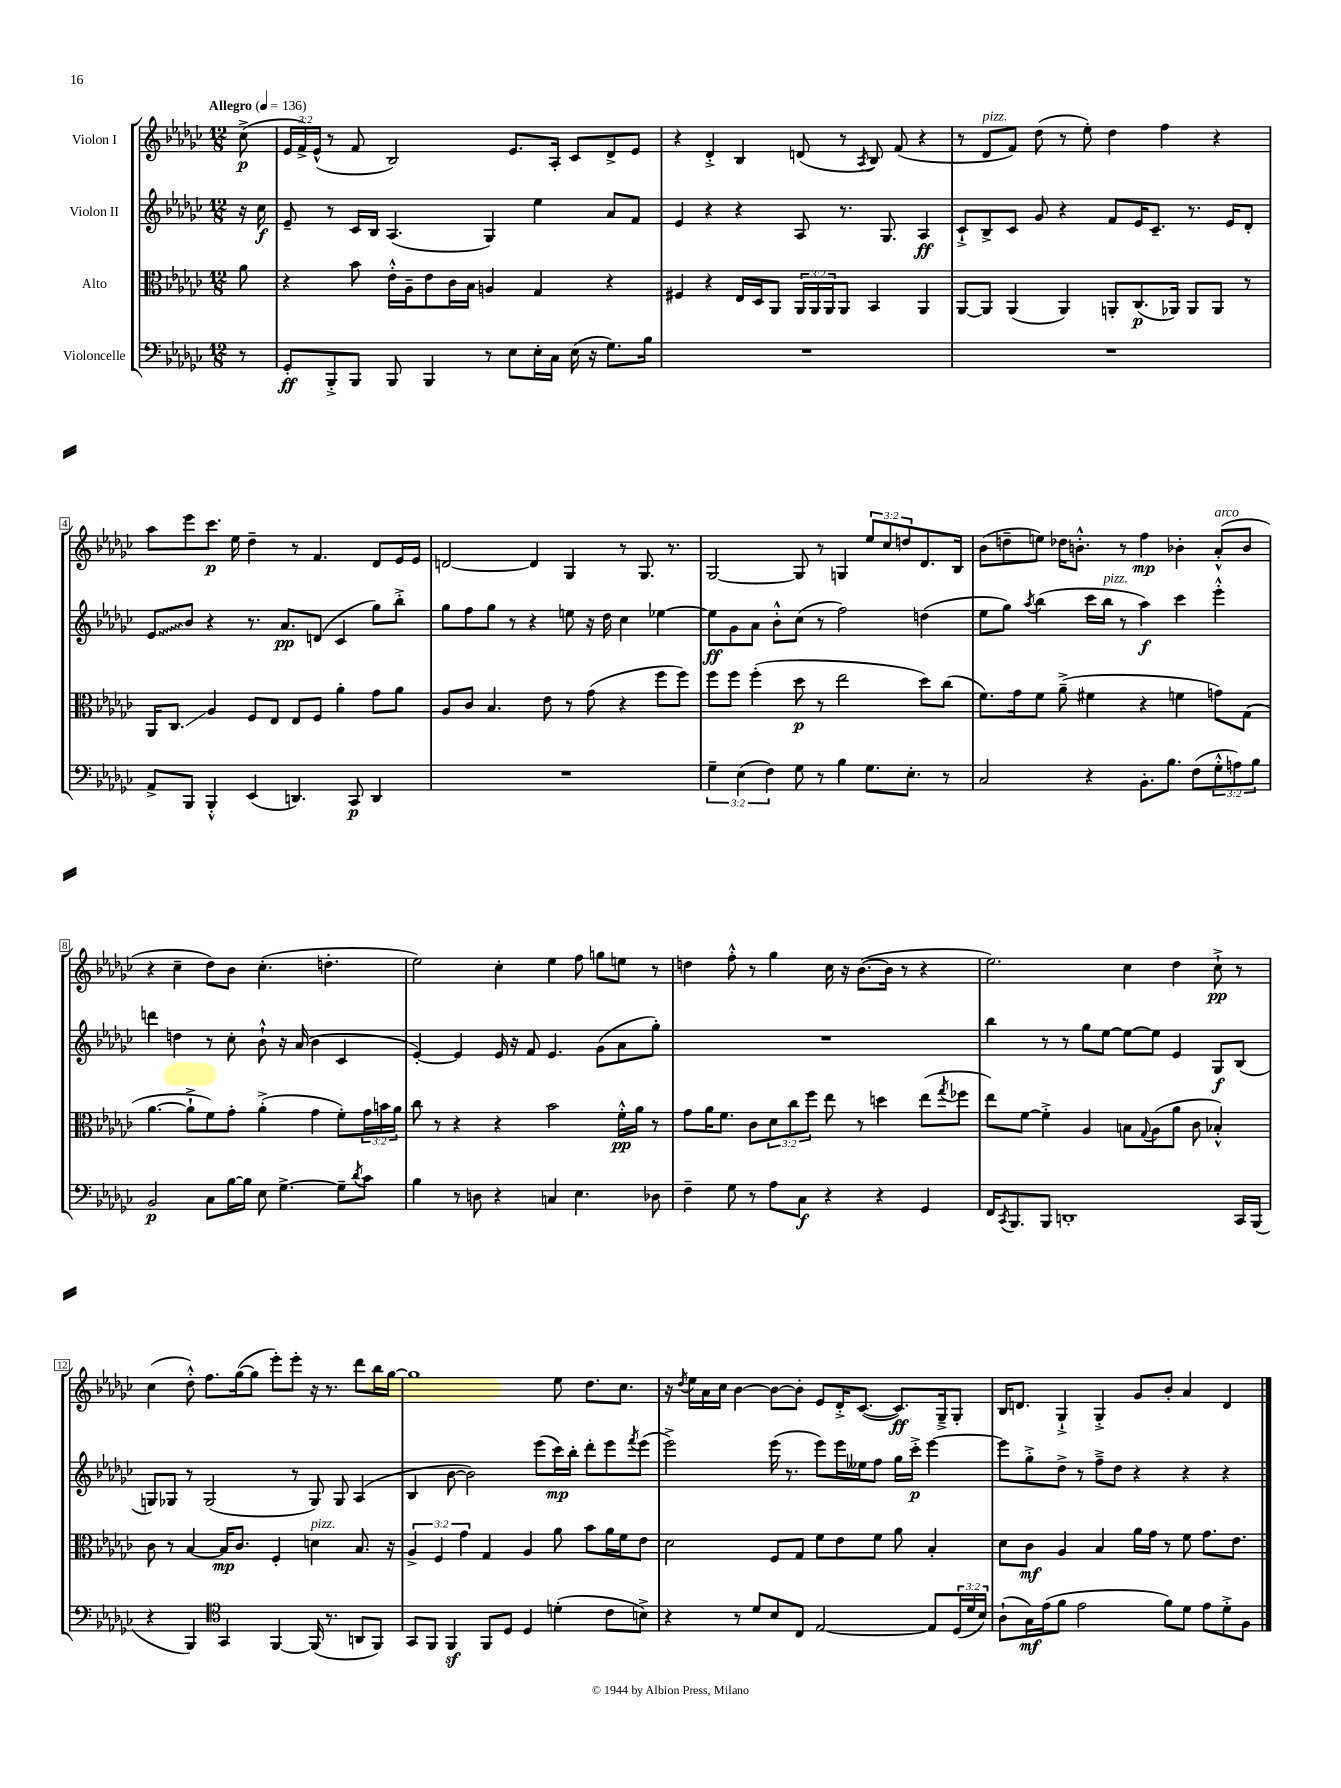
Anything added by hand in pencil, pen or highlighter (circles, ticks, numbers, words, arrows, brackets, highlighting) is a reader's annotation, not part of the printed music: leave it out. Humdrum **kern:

**kern	**kern	**kern	**kern
*staff4	*staff3	*staff2	*staff1
*clefF4	*clefC3	*clefG2	*clefG2
*k[b-e-a-d-g-c-]	*k[b-e-a-d-g-c-]	*k[b-e-a-d-g-c-]	*k[b-e-a-d-g-c-]
*M12/8	*M12/8	*M12/8	*M12/8
*MM136	*MM136	*MM136	*MM136
8r	8a-	16r	(8cc-^
.	.	16cc-	.
=	=	=	=
8GG-'	4r	8e-~	24e-
.	.	.	24f^)
.	.	.	(24e-^^
8BBB-'^	.	8r	8r
8BBB-	8b-	16c-	8f
.	.	16B-	.
8BBB-	16e-'^^	(4.A-	2B-)
.	16A-~	.	.
4BBB-	8e-	.	.
.	16c-	.	.
.	16B-	.	.
8r	4A	4G-)	.
8E-	.	.	8.e-
16E-'	4G-	4ee-	.
16C-	.	.	16A-'
(16E-	.	.	8c-
16r	.	.	.
8.G-)	4r	8a-	8d-^
.	.	8f	8e-
16B-	.	.	.
=	=	=	=
1.r	4F#	4e-	4r
.	4r	4r	4d-'^
.	16E-	4r	4B-
.	16D-	.	.
.	8AA-	.	.
.	24AA-	8A-	(8d
.	24AA-	.	.
.	24AA-	.	.
.	8AA-	8.r	8r
.	.	.	8qA-
.	4BB-	.	8B-)
.	.	8.G-	.
.	.	.	(8f
.	4AA-	4A-	4r
=	=	=	=
1.r	[8AA-	8c-`^	8r
.	8AA-]	8B-^	8d-
.	(4AA-	8c-	8f)
.	.	8g-	(8dd-
.	4AA-)	4r	8r
.	.	.	8ee-')
.	8AA'	8f	4dd-
.	(8.C-	16e-	.
.	.	8.c-~	.
.	.	.	4ff
.	16AA-)	.	.
.	8AA-	8.r	.
.	8AA-	.	4r
.	.	16e-	.
.	8r	8d-'	.
=	=	=	=
8AA-^	16AA-	8e-	8aa-
.	8.C-	.	.
8BBB-	.	8b-	8eee-
4BBB-'^^	4A-	4r	8.ccc-
.	.	.	16ee-
(4EE-	8F	8.r	4dd-~
.	8E-	.	.
.	.	8.a-	.
4.DD)	8E-	.	8r
.	8F	(8d	4.f
.	4a-'	4c-	.
8CC-	.	.	.
4DD	8g-	8gg-)	8d-
.	8a-	8bb-'^	16e-
.	.	.	16e-
=	=	=	=
1.r	8A-	8gg-	[2d
.	8c-	8ff	.
.	4.B-	8gg-	.
.	.	8r	.
.	.	4r	4d]
.	8e-	.	.
.	8r	8ee	4G-
.	(8g-	16r	.
.	.	16dd-	.
.	4r	4cc-	8r
.	.	.	8.G-
.	8ff	[4ee-	.
.	.	.	8.r
.	8ff)	.	.
=	=	=	=
6G-~	8ff	8ee-]	[2G-
.	8ff	8g-	.
(6E-	.	.	.
.	(4ff'	8a-	.
6F)	.	.	.
.	.	8b-'^^	.
8G-	8dd-	(8cc-	8G-]
8r	8r	8r	8r
4B-	2ee-	2ff)	4G
8.G-	.	.	12ee-
.	.	.	12cc-
.	.	.	12dd
8.E-'	.	.	.
.	8dd-)	(4dd	8.d-
8r	(8cc-	.	.
.	.	.	16B-
=	=	=	=
2C-	8.f)	8ee-	(8b-
.	.	8gg-)	8dd~
.	16g-	.	.
.	.	8qaa-	.
.	8f	(4bb-	8ee)
.	(8a-~^	.	16dd-
.	.	.	8.b'^^
4r	4f#	16ccc-	.
.	.	16bb-	.
.	.	8r	8r
8.BB-'	4r	4aa-)	4ff
8.B-	.	.	.
.	4f	4ccc-	4b-'
(8F	.	.	.
12G-'^^	8g)	4eee-'^^	(8a-'^^
12A)	.	.	.
.	(8G-	.	8b-
12B-	.	.	.
=	=	=	=
2BB-	[4.a-	4ddd	4r
.	.	4dd	4cc-~
.	8a-`^]	.	.
8C-	8f)	8r	8dd-)
[16B-	8g-'	8cc-'	8b-
16B-]	.	.	.
8E-	(4a-'^	8b-`^^	(4.cc-'
[4.G-^	.	16r	.
.	.	(16a-	.
.	4g-	4b-	.
.	.	.	4.dd'
8G-~]	8f')	4c-	.
8qd-	.	.	.
8c-	24g-	.	.
.	24b	.	.
.	24a-	.	.
=	=	=	=
4B-	8cc-	[4e-')	2ee-)
.	8r	.	.
8r	4r	4e-]	.
8D	.	.	.
4r	4r	16e-	4cc-'
.	.	16r	.
.	.	8f	.
4C	2b-	4.e-	4ee-
4.E-	.	.	8ff
.	.	(8g-	8gg
.	16f'^^	8a-	8ee
.	16a-	.	.
8D-	8r	8gg-')	8r
=	=	=	=
4F~	8g-	1.r	4dd
.	16a-	.	.
.	8.f	.	.
8G-	.	.	8ff'^^
8r	8c-	.	8r
8A-	12d-	.	4gg-
.	12cc-	.	.
8C-	.	.	.
.	12ff	.	.
4r	8ee-	.	16cc-
.	.	.	16r
.	8r	.	([8.b-
4r	4dd	.	.
.	.	.	16b-]
.	.	.	8r
4GG-	(8ee-	.	4r
.	8qgg-	.	.
.	8ff-	.	.
=	=	=	=
16FF	8ee-)	4bb-	2.ee-)
8qCC-	.	.	.
8.BBB-	.	.	.
.	[8f	.	.
8BBB-	4f'^]	8r	.
1DD'	.	8r	.
.	4A-	8gg-	.
.	.	[8ee-	.
.	8B	8ee-_	4cc-
.	8qqG-	.	.
.	(8A-	8ee-]	.
.	8a-	4e-	4dd-
.	8c-	.	.
.	4B-'^^)	8G-	8cc-`^
16CC-	.	(8B-	8r
(16BBB-	.	.	.
=	=	=	=
4r	8c-	8G)	(4cc-
.	8r	8G-	.
4BBB-)	[4B-	8r	8dd-'^^)
.	.	(2G-	8.ff
*clefC4	*	*	*
4GG-	16B-]	.	.
.	8.c-	.	([16gg-
.	.	.	8gg-]
[4FF	4F'	.	8eee-')
.	.	8r	8eee-'
(16FF]	4d	8G-)	16r
8.r	.	.	8.r
.	.	8G-	.
8AA	8.B-	(4A-	8ddd-
8FF)	.	.	16bb-
.	16r	.	[16gg-
=	=	=	=
8GG-	6A-^	4B-	1gg-]
8FF	.	.	.
.	6F	.	.
4FF	.	[8b-	.
.	6g-	.	.
.	.	2b-])	.
8FF	4G-	.	.
8D-	.	.	.
4D-	4A-	.	.
.	.	(8eee-	.
(4d'	8a-	16ccc-)	8ee-
.	.	16bb-'	.
.	8b-	8ddd-'	8.dd-
8c-	16a-	8eee-	.
.	16f	.	8.cc-
.	.	8qfff	.
8B^)	8e-	(8eee-	.
=	=	=	=
4r	2d-	2eee-^)	16r
.	.	.	8qdd-
.	.	.	16ee-
.	.	.	16a-
.	.	.	16cc-
8r	.	.	[4b-
8d-	.	.	.
8B-	8F	(16eee-	8b-_
.	.	8.r	.
8C-	8G-	.	8b-']
[2E-	8f	8eee-)	8e-
.	8e-	16eee-	16d-'^
.	.	16ee--	([8.c-
.	8f	8ff	.
.	8a-	16gg-	8.c-])
.	.	16ccc-'^	.
8E-]	4B-'	[4eee-	.
.	.	.	16G-~^
(24D-	.	.	8G-'
24d-	.	.	.
24B-)	.	.	.
=	=	=	=
(8A-`	8d-	8eee-]	16B-
.	.	.	8.d
16G-)	8c-	8gg-'^	.
(16e-	.	.	.
8f	4A-	8dd-^	4G-`^
2e-	.	8r	.
.	4B-	8ff~^	4G-'^
.	.	8dd-	.
.	16a-	4r	8g-
.	16g-	.	.
8f)	8r	.	8b-'
8d-	8f	4r	4a-
8e-	8.g-	.	.
8d-'^	.	4r	4d
.	8.e-	.	.
8F	.	.	.
==	==	==	==
*-	*-	*-	*-
